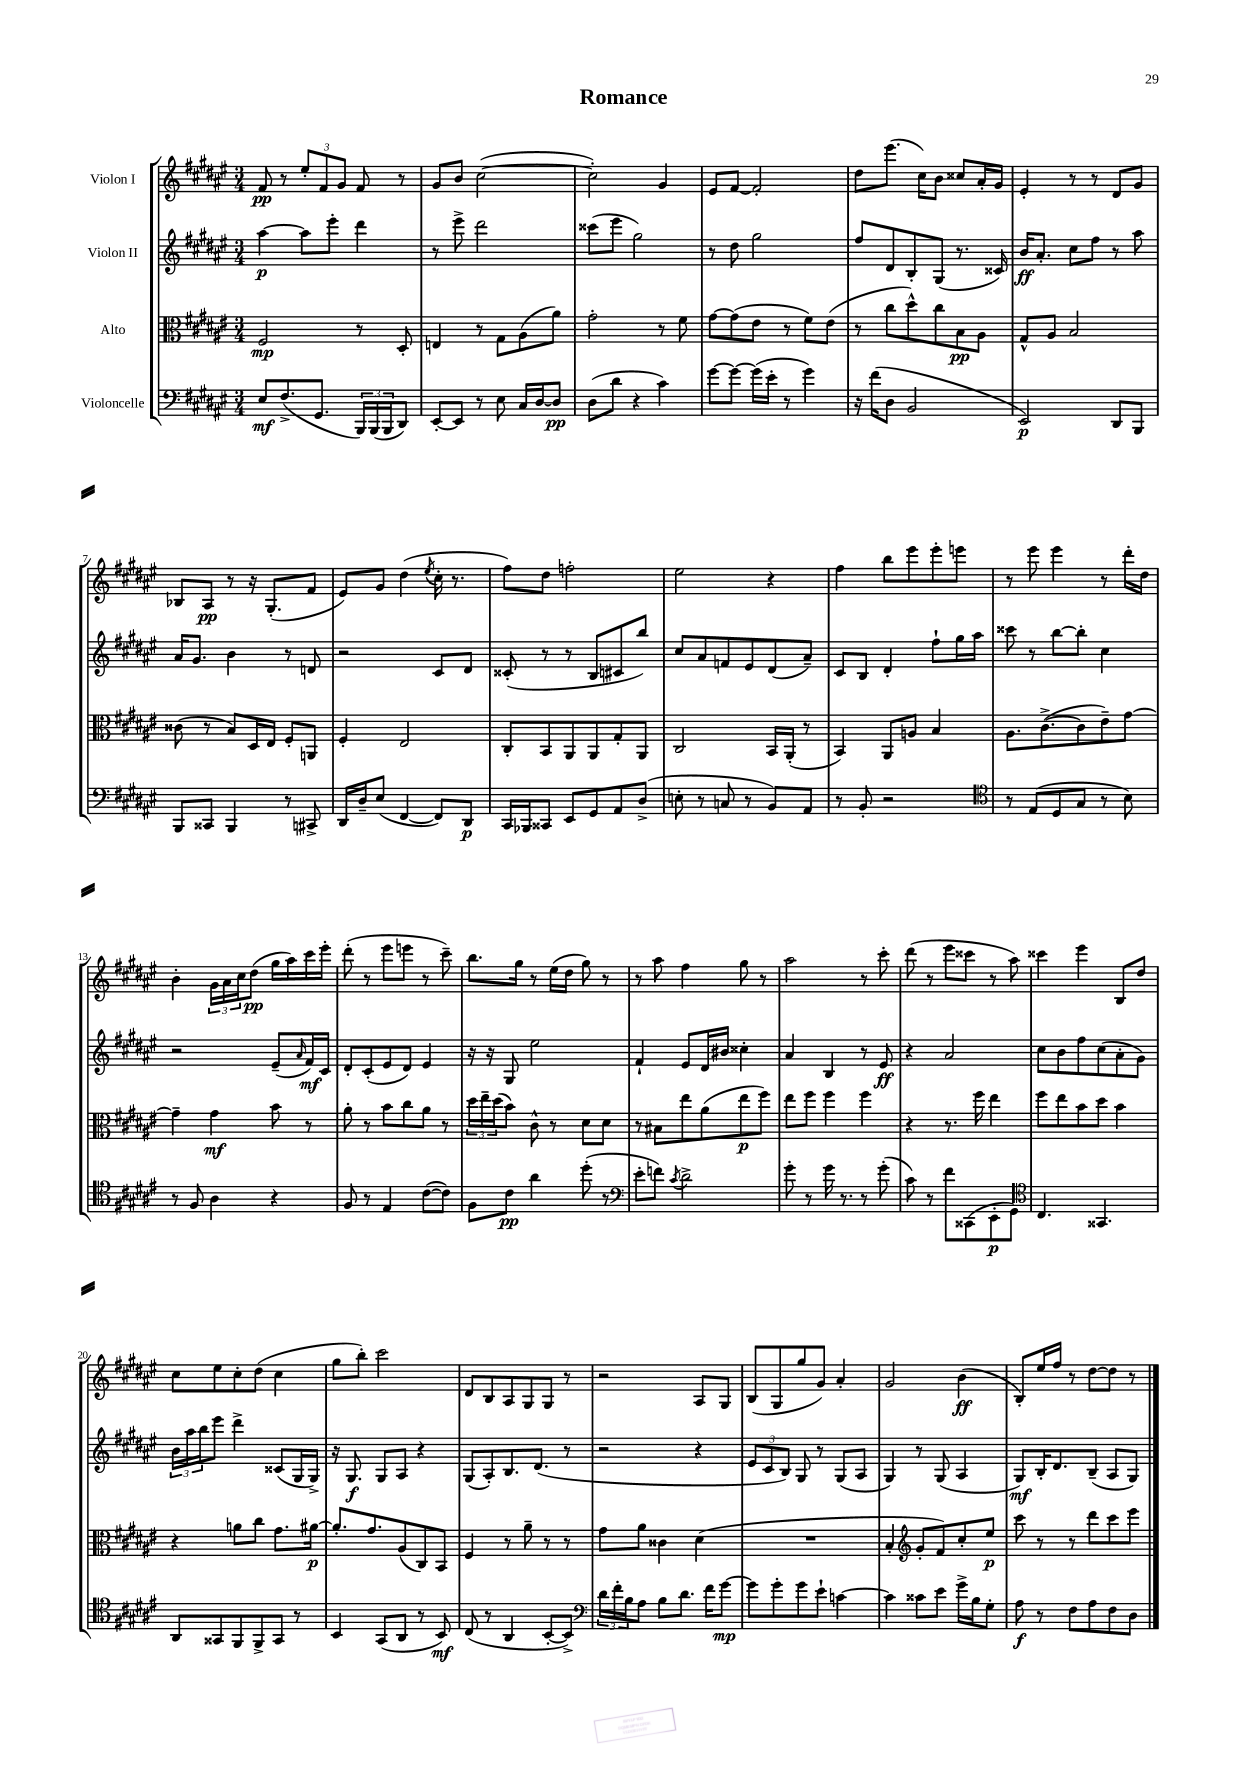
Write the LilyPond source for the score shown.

\header { title = "Romance" }
<<
\new StaffGroup <<
\new Staff = "s0" \with { instrumentName = "Violon I" } {
    \clef treble \key fis \major \numericTimeSignature \time 3/4
    fis'8\pp r8 \tuplet 3/2 { eis''8-. fis'8 gis'8 } fis'8 r8 |
    gis'8 b'8 cis''2~( |
    cis''2-.) gis'4 |
    eis'8 fis'8~ fis'2-. |
    dis''8 eis'''8.( cis''16) b'8 cisis''8 ais'16-. gis'16 |
    eis'4-. r8 r8 dis'8 gis'8 |
    bes8 ais8\pp r8 r16 gis8.-.( fis'8 |
    eis'8) gis'8 dis''4( \acciaccatura { eis''8 } cis''16-. r8. |
    fis''8) dis''8 f''2-. |
    eis''2 r4 |
    fis''4 b''8 eis'''8 eis'''8-. e'''8 |
    r8 eis'''8 eis'''4 r8 dis'''16-. dis''16 |
    b'4-. \tuplet 3/2 { gis'16 ais'16 cis''16 } dis''8\pp( gis''16 ais''16) cis'''16 eis'''16-. |
    dis'''8-.( r8 eis'''8 e'''8 r8 cis'''8--) |
    b''8. gis''16 r8 eis''16( dis''16 gis''8) r8 |
    r8 ais''8 fis''4 gis''8 r8 |
    ais''2 r8 cis'''8-. |
    dis'''8( r8 eis'''8 cisis'''8 r8 ais''8) |
    cisis'''4 eis'''4 b8 dis''8 |
    cis''8 eis''8 cis''8-. dis''8( cis''4 |
    gis''8 b''8-.) cis'''2 |
    dis'8 b8 ais8 gis8 gis8 r8 |
    r2 ais8 gis8 |
    b8( gis8 gis''8 gis'8) ais'4-. |
    gis'2 b'4\ff( |
    b8-.) eis''16 fis''16 r8 dis''8~ dis''8 r8 \bar "|." |
}
\new Staff = "s1" \with { instrumentName = "Violon II" } {
    \clef treble \key fis \major \numericTimeSignature \time 3/4
    ais''4~\p ais''8 eis'''8-. dis'''4 |
    r8 eis'''8-> dis'''2 |
    cisis'''8( eis'''8 gis''2) |
    r8 dis''8 gis''2 |
    fis''8 dis'8 b8-. gis8( r8. cisis'16) |
    b'16\ff ais'8.-. cis''8 fis''8 r8 ais''8 |
    ais'16 gis'8. b'4 r8 d'8 |
    r2 cis'8 dis'8 |
    cisis'8-.( r8 r8 b8 cis'8 b''8) |
    cis''8 ais'8 f'8 eis'8 dis'8( ais'8--) |
    cis'8 b8 dis'4-. fis''8-! gis''16 ais''16 |
    cisis'''8 r8 b''8~ b''8-. cis''4 |
    r2 eis'8--( \grace { ais'16 } fis'16\mf) cis'16 |
    dis'8-. cis'8-.( eis'8 dis'8) eis'4 |
    r16 r16 gis8 eis''2 |
    fis'4-! eis'8 dis'16 bis'16 cisis''4-. |
    ais'4 b4 r8 eis'8\ff |
    r4 ais'2 |
    cis''8 b'8 fis''8 cis''8( ais'8-. gis'8) |
    \tuplet 3/2 { b'16 ais''16 b''16 } eis'''8 dis'''4-> cisis'8( gis16 gis16->) |
    r16 gis8.\f gis8 ais8 r4 |
    gis8( ais8-.) b8. dis'8.( r8 |
    r2 r4 |
    \tuplet 3/2 { eis'8 cis'8 b8) } gis8 r8 gis8( ais8 |
    gis4) r8 gis8( ais4 |
    gis8\mf) b16-. dis'8. b8--( ais8 gis8) \bar "|." |
}
\new Staff = "s2" \with { instrumentName = "Alto" } {
    \clef alto \key fis \major \numericTimeSignature \time 3/4
    fis2\mp r8 dis8-. |
    e4 r8 gis8 ais8( ais'8) |
    gis'2-. r8 fis'8 |
    gis'8~ gis'8( eis'8 r8 fis'8) eis'8( |
    r8 cis''8 dis''8-^) cis''8 b8\pp ais8 |
    gis8-^ ais8 b2 |
    cisis'8( r8 b8) dis16 eis16 fis8-. a,8 |
    fis4-. eis2 |
    cis8-. b,8 ais,8 ais,8 gis8-. ais,8 |
    cis2 b,16 ais,16-.( r8 |
    b,4) ais,8 a8 b4 |
    ais8. cis'8.~->( cis'8 eis'8--) gis'8~ |
    gis'4-- gis'4\mf b'8 r8 |
    ais'8-. r8 b'8 cis''8 ais'8 r8 |
    \tuplet 3/2 { dis''16 eis''16-- dis''16( } b'8) cis'8-^ r8 dis'8 dis'8 |
    r8 bis8 eis''8 ais'8( eis''8\p fis''8) |
    eis''8 fis''8 fis''4 fis''4 |
    r4 r8. fis''16 eis''4 |
    fis''8 eis''8 b'8 dis''8 b'4 |
    r4 a'8 cis''8 gis'8. ais'16~\p |
    ais'8.-. gis'8. ais8( cis8) b,8 |
    fis4 r8 ais'8-- r8 r8 |
    gis'8 ais'8 cisis'4 dis'4( |
    R2. |
    b4-. \clef treble gis'8-. fis'8) cis''8-. eis''8\p |
    cis'''8 r8 r8 dis'''8 cis'''8 eis'''8 \bar "|." |
}
\new Staff = "s3" \with { instrumentName = "Violoncelle" } {
    \clef bass \key fis \major \numericTimeSignature \time 3/4
    eis8\mf fis8.->( gis,8. \tuplet 3/2 { b,,16) b,,16( b,,16 } dis,8) |
    eis,8~-. eis,8 r8 eis8 cis16 dis16~ dis8\pp |
    dis8( dis'8 r4 cis'4) |
    gis'8~ gis'8~ gis'16( eis'16-. r8 gis'4) |
    r16 fis'16( dis8 b,2 |
    eis,2\p) dis,8 b,,8 |
    b,,8 cisis,8 b,,4 r8 cis,8-> |
    dis,16 dis16-- eis8( fis,4~ fis,8) dis,8\p |
    cis,16 bes,,16 cisis,8 eis,8 gis,8 ais,8 dis8->( |
    e8-. r8 c8 r8 b,8) ais,8 |
    r8 b,8-. r2 |
    \clef tenor r8 eis8( dis8 gis8 r8 b8) |
    r8 fis8 ais4 r4 |
    fis8 r8 eis4 cis'8~( cis'8) |
    fis8 cis'8\pp ais'4 dis''8-.( r8 |
    \clef bass eis'8-. f'8) \acciaccatura { cis'8 } dis'2-> |
    gis'8-. r8 gis'16 r8. r8 gis'8-.( |
    cis'8) r8 fis'8 cisis,8( eis,8-.\p gis,8) |
    \clef tenor cis4. gisis,4. |
    ais,8 gisis,8 fis,8 fis,8-> gisis,8 r8 |
    b,4 gis,8( ais,8 r8 b,8\mf) |
    cis8( r8 ais,4 b,8~-. b,8->) |
    \clef bass \tuplet 3/2 { dis'16 fis'16-. b16 } ais8 b8 dis'8. fis'16 gis'8~\mp |
    gis'8 gis'8-. gis'8 eis'8-! c'4~ |
    c'4 cisis'8 eis'8 gis'16-> b16 gis8-. |
    ais8\f r8 fis8 ais8 fis8 dis8 \bar "|." |
}
>>
>>
